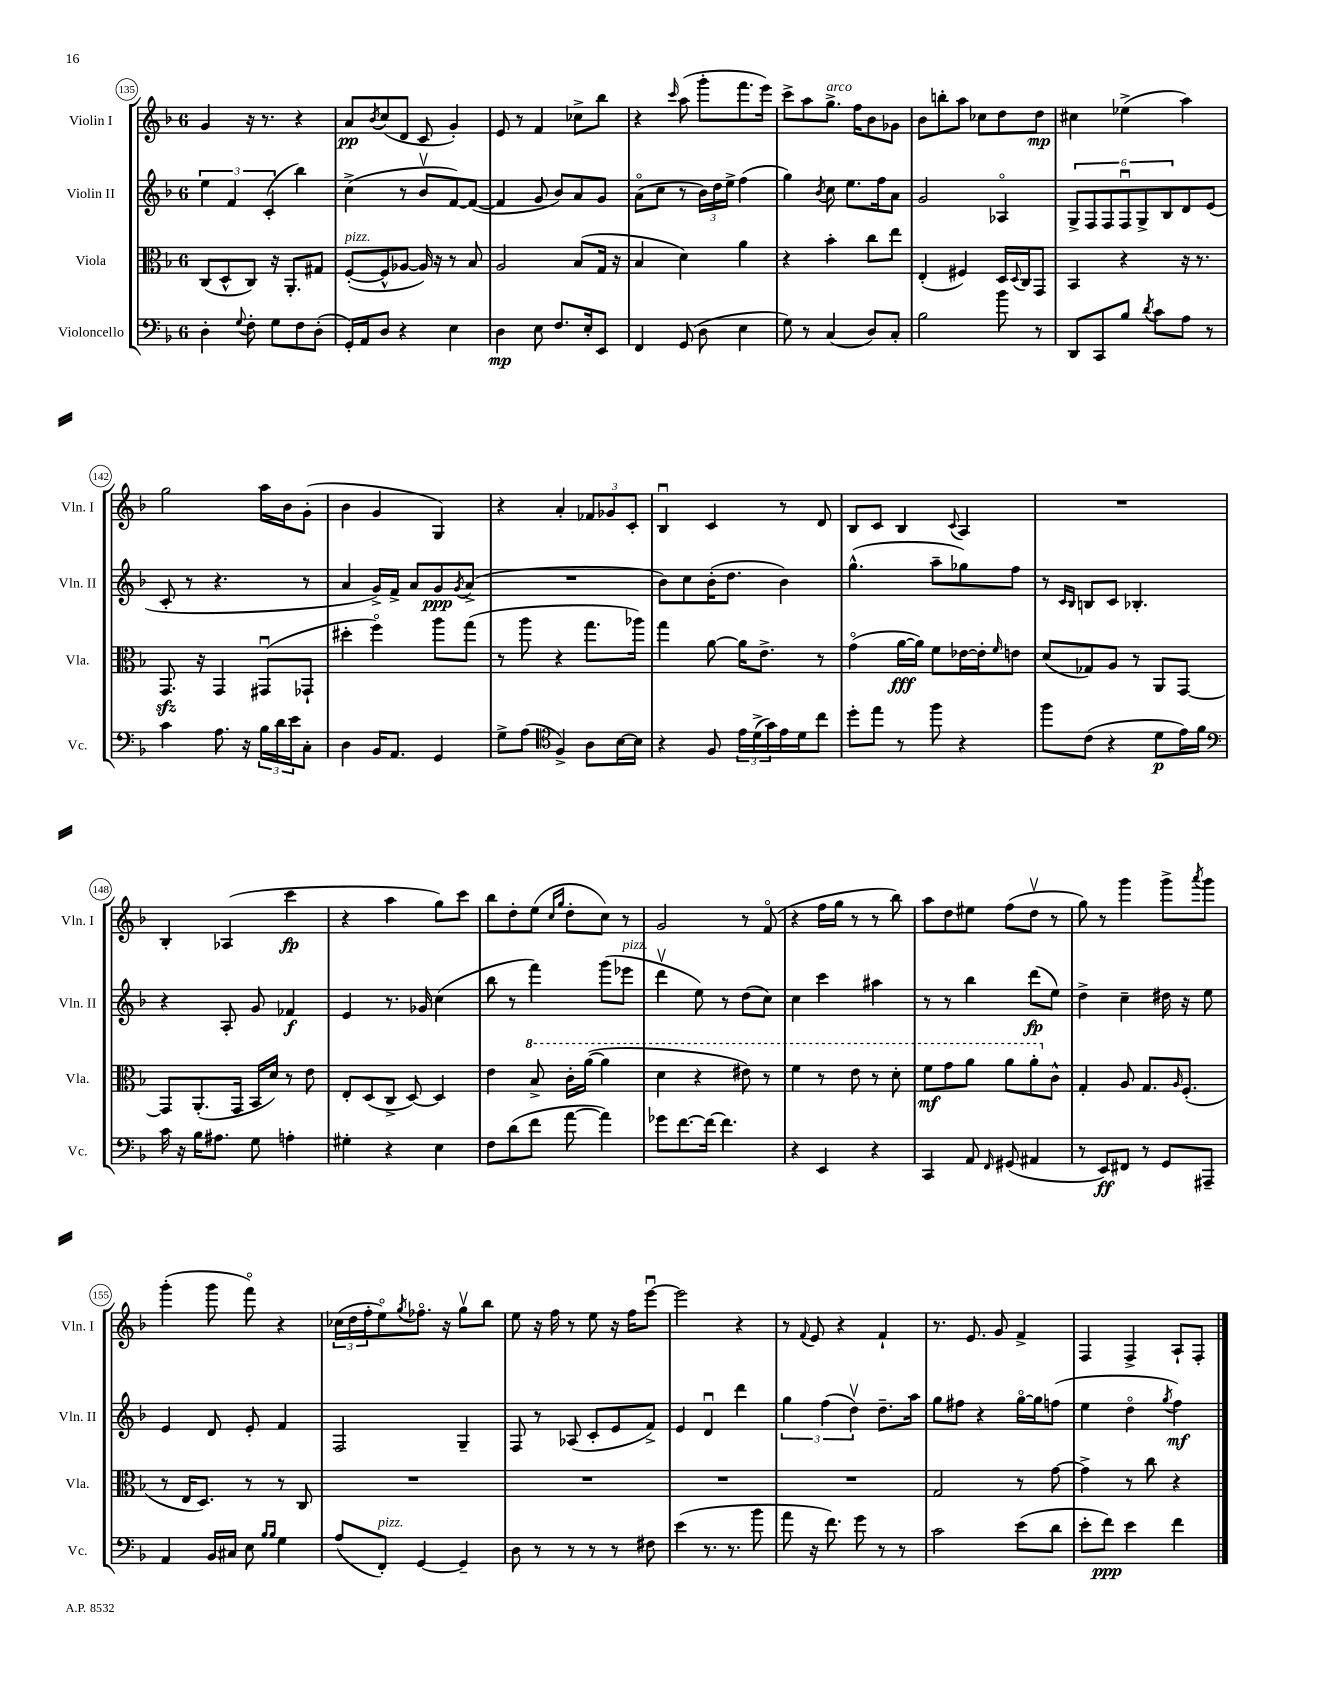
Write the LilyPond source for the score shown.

<<
\new StaffGroup <<
\new Staff = "s0" \with { instrumentName = "Violin I" shortInstrumentName = "Vln. I" } {
    \clef treble \key f \major \once \override Staff.TimeSignature.style = #'single-digit \time 6/8
    g'4 r16 r8. r4 |
    a'8\pp \acciaccatura { bes'8 } c''8( d'8 c'8 g'4-.) |
    e'8 r8 f'4 ces''8-> bes''8 |
    r4 \grace { c'''16 } a''8( g'''8-. f'''8. e'''16) |
    c'''8-> a''8 g''8.->^\markup { \italic "arco" } f''16 bes'8 ges'8 |
    bes'8 b''8-. a''8 ces''8 d''8 d''8\mp |
    cis''4 ees''4->( a''4) |
    g''2 a''16 bes'16 g'8-.( |
    bes'4 g'4 g4) |
    r4 a'4-. \tuplet 3/2 { fes'8 ges'8 c'8-. } |
    bes4\downbow c'4 r8 d'8 |
    bes8 c'8 bes4 \appoggiatura { c'8 } a4 |
    R2. |
    bes4-. aes4( c'''4\fp |
    r4 a''4 g''8) c'''8 |
    bes''8 d''8-. e''8( \grace { c''16 g''16 } d''8-. c''8) r8 |
    g'2 r8 f'8\flageolet( |
    r4 f''16 g''16 r8 r8 bes''8) |
    a''8 d''8 eis''8 f''8( d''8\upbow r8 |
    g''8) r8 g'''4 g'''8-> \acciaccatura { a'''8 } g'''8 |
    g'''4-.( g'''8 f'''8\flageolet) r4 |
    \tuplet 3/2 { ces''16( d''16 f''16-. } e''8\flageolet) \acciaccatura { g''8 } fes''8.\flageolet r16 g''8\upbow bes''8 |
    e''8 r16 f''16 r8 e''8 r16 f''16 e'''8~\downbow |
    e'''2 r4 |
    r8 \appoggiatura { f'8 } e'8 r4 f'4-! |
    r8. e'8. g'8 f'4-> |
    f4 f4-> a8-! f8-. \bar "|." |
}
\new Staff = "s1" \with { instrumentName = "Violin II" shortInstrumentName = "Vln. II" } {
    \clef treble \key f \major \once \override Staff.TimeSignature.style = #'single-digit \time 6/8
    \tuplet 3/2 { e''4 f'4 c'4-.( } bes''4) |
    c''4->( r8 bes'8\upbow f'8~) f'8~( |
    f'4 g'8 bes'8) a'8 g'8 |
    a'8\flageolet( c''8 r8 \tuplet 3/2 { bes'16) d''16 e''16-> } f''4( |
    g''4) \acciaccatura { bes'8 } c''8 e''8. f''16 a'8 |
    g'2 aes4\flageolet |
    \tuplet 6/4 { g8-> f8 f8 f8\downbow g8-> bes8 } d'8 e'8( |
    c'8-. r8 r4. r8 |
    a'4 g'16->) f'16-> a'8 g'8\ppp \acciaccatura { g'8 } a'8->( |
    R2. |
    bes'8) c''8 bes'16-.( d''8. bes'4) |
    g''4.-^( a''8-- ges''8) f''8 |
    r8 \grace { c'16 bes16 } b8 c'8 bes4.-. |
    r4 a8-. g'8 fes'4\f |
    e'4 r8. ges'16 c''4( |
    bes''8 r8 f'''4) g'''8( ees'''8^\markup { \italic "pizz." } |
    d'''4\upbow e''8) r8 d''8( c''8) |
    c''4 c'''4 ais''4 |
    r8 r8 bes''4 d'''8\fp( e''8) |
    d''4-> c''4-- dis''16 r16 e''8 |
    e'4 d'8 e'8-. f'4 |
    f2 g4-- |
    f8 r8 aes8( c'8-. e'8 f'8->) |
    e'4 d'4\downbow d'''4 |
    \tuplet 3/2 { g''4 f''4( d''4\upbow) } d''8.-- a''16 |
    g''8 fis''8 r4 g''16~\flageolet g''16 f''8( |
    e''4 d''4\flageolet \acciaccatura { g''8 } f''4\mf) \bar "|." |
}
\new Staff = "s2" \with { instrumentName = "Viola" shortInstrumentName = "Vla." } {
    \clef alto \key f \major \once \override Staff.TimeSignature.style = #'single-digit \time 6/8
    c8( d8-^ c8) r16 a,8.-. gis8 |
    f8~-.^\markup { \italic "pizz." }( f8-^ aes8~ aes16) r16 r8 bes8 |
    a2 bes8( g16 r16 |
    bes4 d'4) a'4 |
    r4 bes'4-. c''8 e''8 |
    e4-.( fis4) d16 \appoggiatura { d8 } c16 g,8 |
    bes,4 r4 r16 r8. |
    g,8.\sfz r16 g,4 gis,8\downbow( ges,8-! |
    dis''4-. f''4\flageolet) a''8 g''8( |
    r8 a''8 r4 g''8. aes''16) |
    g''4 a'8~ a'16 e'8.-> r8 |
    g'4\flageolet( a'16~\fff a'16) f'8 ees'16~ ees'16-. \grace { f'16 } e'8 |
    d'8( ges8) a8 r8 a,8 g,8~ |
    g,8 a,8.-.( g,16 bes,16 d'16) r8 e'8 |
    e8-. d8( c8-> d8~) d4 |
    e'4 \ottava #1 bes'8-> c''16-. a''16~( a''4 |
    d''4 r4 eis''8) r8 |
    f''4 r8 e''8 r8 d''8-. |
    f''8\mf g''8 a''8 a''8 a''8-. \ottava #0 c'8-^ |
    g4-. a8 g8. \grace { a16 } f8.-.( |
    r8 e16 d8.) r8 r8 c8 |
    R2. |
    R2. |
    R2. |
    R2. |
    g2 r8 g'8~ |
    g'4-> r8 c''8 r4 \bar "|." |
}
\new Staff = "s3" \with { instrumentName = "Violoncello" shortInstrumentName = "Vc." } {
    \clef bass \key f \major \once \override Staff.TimeSignature.style = #'single-digit \time 6/8
    d4-. \appoggiatura { g8 } f8-. g8 f8 d8-.( |
    g,16-.) a,16 d8 r4 e4 |
    d4\mp e8 f8. e16-. e,8 |
    f,4 g,8( d8 e4 |
    g8) r8 c4( d8) c8-. |
    bes2 bes'8 r8 |
    d,8 c,8 bes8 \acciaccatura { d'8 } c'8 a8 r8 |
    c'4 a8. r16 \tuplet 3/2 { bes16 d'16 e'16 } c8-. |
    d4 bes,16 a,8. g,4 |
    g8-> a8( \clef tenor f4->) a8 bes16~ bes16 |
    r4 f8 \tuplet 3/2 { e'16 d'16->( g'16) } e'16 d'16 c''8 |
    d''8-. e''8 r8 f''8 r4 |
    f''8 c'8( r4 d'8\p e'16) f'16 |
    \clef bass c'16 r16 bes16 ais8. g8 a4-. |
    gis4-. r4 e4 |
    f8 d'8( f'8 a'8~ a'4) |
    ges'8 f'8.~ f'16~ f'4. |
    r4 e,4 r4 |
    c,4 a,8 \grace { f,16 } gis,8( ais,4 |
    r8 e,8\ff) fis,8 r8 g,8 ais,,8-- |
    a,4 bes,16 cis16 e8 \grace { bes16 bes16 } g4 |
    a8( f,8-.^\markup { \italic "pizz." }) g,4~ g,4-- |
    d8 r8 r8 r8 r8 fis8 |
    e'4( r8. r8. bes'8 |
    a'8 r16 f'8.) g'8 r8 r8 |
    c'2 e'8( d'8 |
    e'8-. f'8\ppp) e'4 f'4 \bar "|." |
}
>>
>>
\layout { \context { \Score currentBarNumber = #135 \override BarNumber.stencil = #(make-stencil-circler 0.1 0.3 ly:text-interface::print) } }
